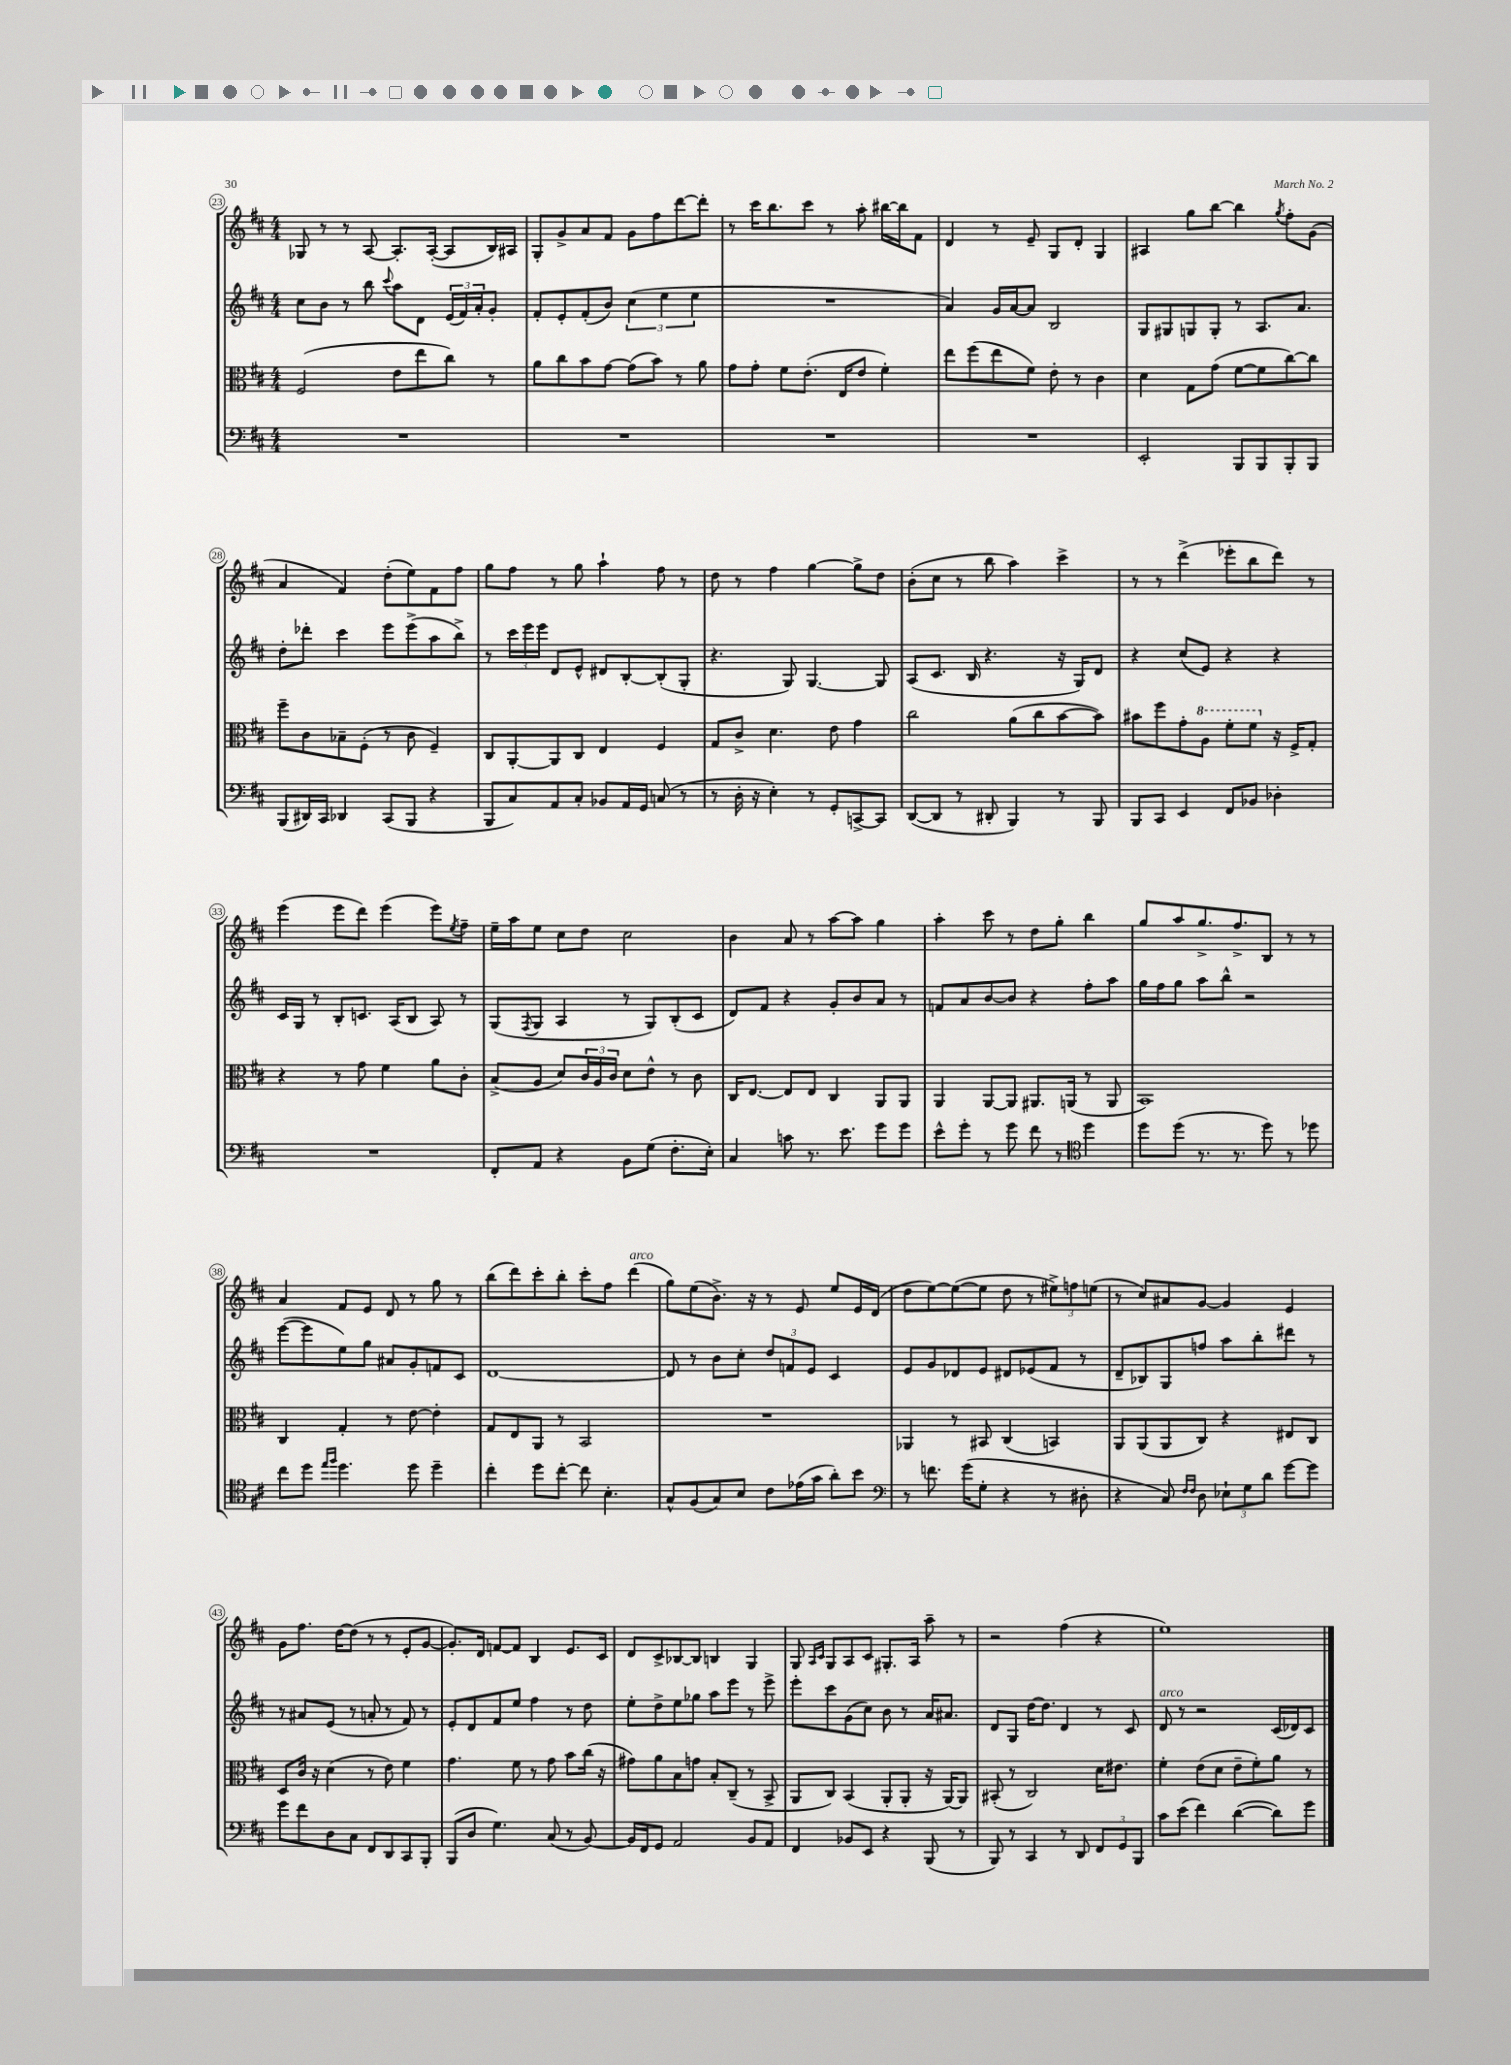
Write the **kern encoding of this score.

**kern	**kern	**kern	**kern
*part4	*part3	*part2	*part1
*staff4	*staff3	*staff2	*staff1
*clefF4	*clefC3	*clefG2	*clefG2
*k[f#c#]	*k[f#c#]	*k[f#c#]	*k[f#c#]
*M4/4	*M4/4	*M4/4	*M4/4
=23	=23	=23	=23
1r	(2F#/	8cc#\L	8G-X/
.	.	8b\J	8r
.	.	8r	8r
.	.	8bb\	[8A/
.	.	8qqccc#/	.
.	8e\L	8aa\L	8.A'/L]
.	8ee\	8d\J	.
.	.	.	([16A'/Jk
.	8cc#\J)	(24e/LL	8A/L]
.	.	24f#/)	.
.	.	24a'/J	.
.	8r	8g'/J	16B/L)
.	.	.	16A#X/JJ
=24	=24	=24	=24
1r	8a\L	8f#'/L	8G'/L
.	8cc#\	8e'/	8g^/
.	8b\	(8f#'/	8a/
.	[8g\J	8b/J)	8f#/J
.	(8g\L]	(6cc#\	8g\L
.	8b\J)	.	8ff#\
.	.	6ee\	.
.	8r	.	[8ddd\
.	.	6ee\	.
.	8a\	.	8ddd'\J]
=25	=25	=25	=25
1r	8g\L	1r	8r
.	8g'\J	.	16ccc#\KL
.	.	.	8.bb\
.	8f#\L	.	.
.	(8.e'\J	.	8ccc#\J
.	.	.	8r
.	16E/KL	.	.
.	8e/J	.	8aa'\
.	4f#'\)	.	[16bb#X\LL
.	.	.	16bb#\J]
.	.	.	8f#\J
=26	=26	=26	=26
1r	8ee\L	4a/)	4d/
.	(8ff#\	.	.
.	8ee\	16g/LL	8r
.	.	[16a/J	.
.	8f#\J)	8a/J]	8e~/
.	8e'\	2B/	8G/L
.	8r	.	8d'/J
.	4c#\	.	4G/
=27	=27	=27	=27
2EE'/	4d\	8G/L	4A#X/
.	.	8G#X/	.
.	8G\L	8Gn/	8gg\L
.	(8g\J	8G'/J	[8bb\J
8BBB/L	[8f#\L	8r	4bb\]
8BBB/	8f#\]	8.A/L	.
.	.	.	8qgg/
8BBB'/	[8cc#\)	.	8ff#'\L
.	.	8.a/J	.
8BBB/J	8cc#\J]	.	(8g\J
!!LO:LB:g=z
=28	=28	=28	=28
(8BBB/L	8ff#~\L	8dd'\L	4a/
16DD#X/L)	8c#\	8ddd-X'\J	.
16CC#/JJ	.	.	.
4DD-X/	8B-X~\	4ccc#\	4f#/)
.	(8F#'\J	.	.
(8CC#/L	8r	8eee\L	(8dd'\L
8BBB/J	8c#\	(8eee^\	8ee\)
4r	4F#~/)	8aa\	8f#\
.	.	8bb^\J)	8ff#\J
=29	=29	=29	=29
8BBB/L	8C#/L	8r	8gg\L
8C#/)	[8AA'/	24ccc#\LL	8ff#\J
.	.	24eee\	.
.	.	24eee\JJ	.
8AA/	8AA/]	8d/L	8r
8C#'/J	8C#/J	8e^^/J	8gg\
8BB-X/L	4E/	8d#X/L	4aa`\
16AA/L	.	[8B'/	.
16GG/JJ	.	.	.
(8Cn/	4F#/	(8B'/]	8ff#\
8r	.	8G'/J	8r
=30	=30	=30	=30
8r	8G/L	4.r	8dd\
16D'\	8c#^/J	.	8r
16r	.	.	.
4E'\)	4.d\	.	4ff#\
.	.	8G/)	.
8r	.	[4.G/	[4gg\
8GG'/L	8e\	.	.
[8CCn^/	4g\	.	8gg^\L]
8CC/J]	.	8G/]	8dd\J
=31	=31	=31	=31
([8DD/L	2cc#\	(8A/L	(8b'\L
8DD/J]	.	8.c#/J	8cc#\J
8r	.	.	8r
.	.	16B/	.
8DD#X'/	.	4.r	8bb\
4BBB/)	(8a\L	.	4aa\)
.	8cc#\	.	.
8r	[8b\	16r	4ccc#^\
.	.	16G/KL)	.
8BBB/	8b\J])	8d/J	.
=32	=32	=32	=32
8BBB/L	8b#X\L	4r	8r
8CC#/J	8ff#\	.	8r
4EE/	8g'\	(8cc#/L	(4ddd^\
*	*8va	*	*
.	8a\J	8e/J)	.
8FF#/L	8ff#'\L	4r	8eee-X'\L
8BB-X/J	8ff#\J	.	8bb\
*	*X8va	*	*
4D-X'\	16r	4r	8ddd\J)
.	16F#^/KL	.	.
.	8G'/J	.	8r
!!LO:LB:g=z
=33	=33	=33	=33
1r	4r	16c#/LL	(4eee\
.	.	16G/JJ	.
.	.	8r	.
.	8r	8B'/L	8eee\L
.	8g\	8.cn/J	8ddd\J)
.	4f#\	.	(4eee\
.	.	(16A/KL	.
.	.	8B/J	.
.	8a\L	8A/)	8eee\L)
.	.	.	8qee/
.	8c#'\J	8r	8ff#~\J
=34	=34	=34	=34
8FF#'/L	(8B^/L	(8G/L	16ee~\LL
.	.	.	16aa\J
.	.	8qF#/	.
8AA/J	8A/J	8G/J	8ee\J
4r	8d/L)	4A/	8cc#\L
.	24c#/L	.	8dd\J
.	24A/	.	.
.	24c#/JJ	.	.
8BB\L	8d\L	8r	2cc#\
(8G\J	8e^^\J	8G/L)	.
8.F#'\L	8r	(8B'/	.
.	8c#\	8c#/J	.
16E'\Jk)	.	.	.
=35	=35	=35	=35
4C#/	16C#/KL	8d/L)	4b\
.	[8.E/J	.	.
.	.	8f#/J	.
8cn\	8E/L]	4r	8a/
8.r	8E/J	.	8r
.	4C#/	8g'/L	[8aa\L
8.e\	.	.	.
.	.	8b/	8aa\J]
8g\L	8AA/L	8a/J	4gg\
8g\J	8AA/J	8r	.
=36	=36	=36	=36
8e^^\L	4AA/	8fn/L	4aa'\
8g'\J	.	8a/	.
8r	[8AA/L	[8b/	8ccc#\
8g\	8AA/J]	8b/J]	8r
8f#\	8.AA#X/L	4r	8dd\L
8r	.	.	8gg'\J
.	(16AAn/Jk	.	.
*clefC4	*	*	*
4dd\	8r	8ff#'\L	4bb\
.	8AA/	8aa\J	.
=37	=37	=37	=37
8dd\L	1BB)	16gg\LL	8gg/L
.	.	16ff#\J	.
(8dd\J	.	8gg\J	8aa/
8.r	.	8aa\L	8.gg^/
.	.	8bb^^\J	.
8.r	.	.	8.ff#^/
.	.	2r	.
8dd\)	.	.	8B/J
8r	.	.	8r
8dd-X\	.	.	8r
!!LO:LB:g=z
=38	=38	=38	=38
8cc#\L	4C#/	([8eee\L	4a/
8dd\J	.	8eee\]	.
16qqee/LL	.	.	.
16qqff#/JJ	.	.	.
4.dd\	4G'/	8ee\)	8f#/L
.	.	8gg\J	8e/J
.	8r	8a#X/L	8d/
8dd\	[8e\	8g'/	8r
4dd~\	4e'\]	8fn/	8gg\
.	.	8c#/J	8r
=39	=39	=39	=39
4cc#'\	8G/L	[1d	(8bb\L
.	8E/	.	8ddd\)
8dd\L	8AA/J	.	8ccc#'\
[8cc#'\J	8r	.	8bb'\J
8cc#\]	2BB/	.	8ccc#'\L
4.B'\	.	.	8ff#\J
!	!	!	!LO:TX:a:i:t=arco
.	.	.	(4ddd\
=40	=40	=40	=40
8G^^/L	1r	8d/]	8gg\L)
(8F#/	.	8r	(8ee\
8G/)	.	8b\L	8.b^\J)
8B/J	.	8cc#'\J	.
.	.	.	16r
8c#\L	.	12dd/L	8r
.	.	12fn/	.
(16e-X\L	.	.	8e/
.	.	12e/J	.
16g\JJ	.	.	.
8a'\L)	.	4c#/	8ee/L
8b\J	.	.	16e/L
.	.	.	(16d/JJ
=41	=41	=41	=41
*clefF4	*	*	*
8r	4AA-X/	8e/L	8dd\L
8.fn\	.	8g/	[8ee\)
.	8r	8d-X/	(8ee\_
(16g\KL	.	.	.
8G'\J	8BB#X/	8e/J	8ee\J]
4r	(4C#/	8d#X/L	8dd\
.	.	(8e-X/	8r
8r	4BBn/)	8f#/J	12ee#X^\L)
.	.	.	12ffn\
8D#X'\	.	8r	.
.	.	.	(12een\J
=42	=42	=42	=42
4r	8AA/L	8d~/L	8r
.	(8AA/	8B-X/)	8cc#/L)
8C#/)	8AA/	8G/	8a#X/
16qqF#/LL	.	.	.
16qqF#/JJ	.	.	.
8D\	8C#/J)	8ffn/J	[8g/J
12E-X`\L	4r	8aa\L	4g/]
12G\	.	.	.
.	.	8bb'\	.
12d\J	.	.	.
[8g\L	8E#X/L	8ddd#X\J	4e/
8g\J]	8C#/J	8r	.
!!LO:LB:g=z
=43	=43	=43	=43
8g\L	8D/L	8r	8g\L
8f#\	16c#/Jk	8a#X/L	8.ff#\J
.	16r	.	.
8D\	(4d\	(8e/J	.
.	.	.	[16dd\KL
8C#\J	.	8r	(8dd\J]
8FF#/L	8r	8an'/	8r
8DD/	8e\)	8r	8r
8CC#/	4f#\	8f#/)	8e'/L
8BBB'/J	.	8r	[8g/J
=44	=44	=44	=44
(8BBB/L	4.g\	8e'/L	8.g'/L])
8D/J	.	8d/	.
.	.	.	16d/Jk
4.G\)	.	8f#/	[8fn/L
.	8f#\	8ee/J	8f/J]
.	8r	4ff#\	4B/
(8C#/	8g\	.	.
8r	8b\L	8r	8.e/L
[8BB/)	(16cc#\Jk	8dd\	.
.	16r	.	16c#/Jk
=45	=45	=45	=45
16BB/LL]	8g#X\L)	8ee'\L	8d/L
16FF#/J	.	.	.
8GG/J	8a\	8dd^\	8c#^/
2AA/	8B\	8ee\	[8B-X/
.	8gn\J	8gg-X\J	8B-/J]
.	8B'/L	8aa\L	4Bn/
.	(8C#~/J	8eee\J	.
8BB/L	8r	8r	4G/
8AA/J	8BB^/	8eee^\	.
=46	=46	=46	=46
4FF#/	8AA/L	8eee'\L	8G/
.	.	.	16qqA/LL
.	.	.	16qqc#/JJ
.	8C#/J)	8ccc#\	8G/L
8BB-X/L	(4BB/	(8g\	8A/
8EE/J	.	8cc#\J)	8c#/J
4r	8AA'/L	8b\	8.G#X'/L
.	8AA'/J	8r	.
.	.	.	16A/Jk
(8BBB/	16r	16a/KL	8aa~\
.	[16AA/KL)	8.a#X/J	.
8r	8AA/J]	.	8r
=47	=47	=47	=47
8BBB/)	(8BB#X'/	8d/L	2r
8r	8r	8G/J	.
4CC#/	2C#/)	[16dd\KL	.
.	.	8.dd\J]	.
8r	.	4d/	(4ff#\
8DD/	.	.	.
12FF#/L	16d\KL	8r	4r
.	8.e#X\J	.	.
12GG/	.	.	.
.	.	8c#/	.
12BBB/J	.	.	.
=48	=48	=48	=48
!	!	!LO:TX:a:i:t=arco	!
8c#\L	4f#'\	8d/	1ee)
(8e\J	.	8r	.
4f#\)	(8e\L	2r	.
.	8d\J	.	.
([4d\	8e~\L	.	.
.	8f#'\)	.	.
8d\L])	8a\J	(16c#/LL	.
.	.	16d-X/J)	.
8g\J	8r	8c#/J	.
==	==	==	==
*-	*-	*-	*-
